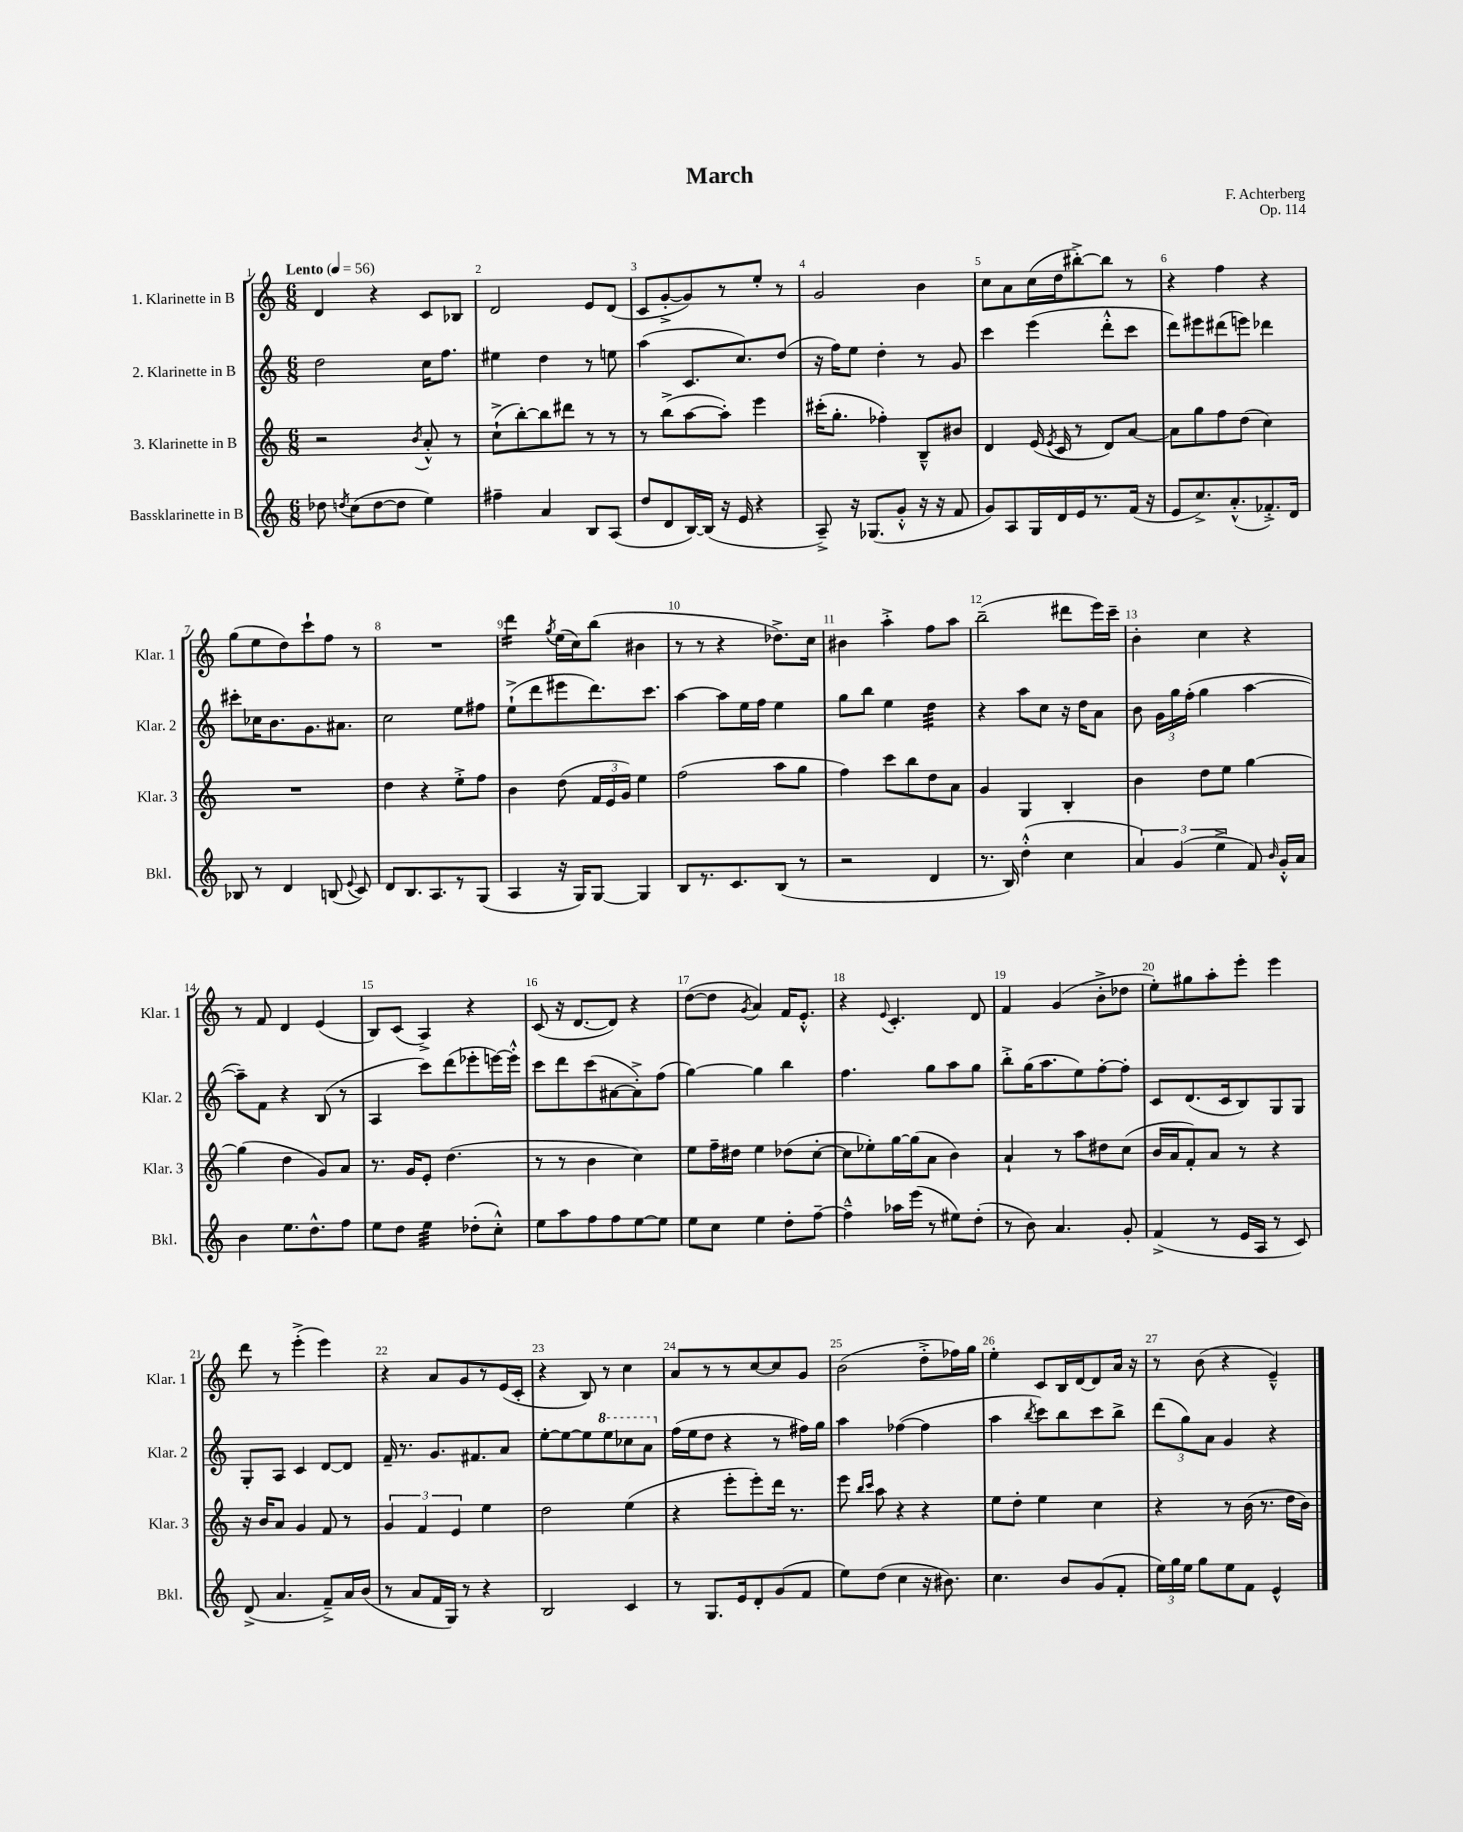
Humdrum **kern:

**kern	**kern	**kern	**kern
*staff4	*staff3	*staff2	*staff1
*clefG2	*clefG2	*clefG2	*clefG2
*k[]	*k[]	*k[]	*k[]
*M6/8	*M6/8	*M6/8	*M6/8
*MM56	*MM56	*MM56	*MM56
8dd-	2r	2dd	4d
8qdd	.	.	.
(8cc	.	.	.
[8dd	.	.	4r
8dd]	.	.	.
.	8qb	.	.
4ee)	8a'^^	16cc	8c
.	.	8.ff	.
.	8r	.	8B-
=	=	=	=
4ff#~	(8cc`^	4ee#	2d
.	[8bb')	.	.
4a	8bb]	4dd	.
.	8ddd#	.	.
8B	8r	8r	8e
(8A	8r	8ee	(8d
=	=	=	=
8dd	8r	(4aa	8c
8d	(8bb^	.	[8g'^
[16B)	[8aa	8.c	8g])
(16B]	.	.	.
16r	8aa'])	.	8r
16e	.	8.cc)	.
4r	4eee	.	8ee'
.	.	(8dd	8r
=	=	=	=
8A~^)	(16ccc#'	16r	2g
.	8.gg'	16ff)	.
16r	.	8ee	.
(8.G-	.	.	.
.	4ff-')	4dd'	.
8g'^^	.	.	.
16r	8B~^^	8r	4b
16r	.	.	.
8f	8b#	8g	.
=	=	=	=
8g)	4d	4ccc	8cc
8A	.	.	8a
16G	(16e	(4eee	(16cc
.	8qe	.	.
16d	16c	.	16dd
16e	8r	.	[8bb#'^)
8.r	.	.	.
.	8d)	8ddd'^^	8bb#]
(16f	[8a	8ccc	8r
16r	.	.	.
=	=	=	=
8e	8a]	8ddd)	4r
8.cc^)	8gg	8eee#	.
.	8ff	(8ddd#	4ff
(8.a'^^	.	.	.
.	(8dd	8eee)	.
8.f-'^)	4cc)	4ddd-	4r
16d	.	.	.
=	=	=	=
8B-	2.r	8ccc#'	(8gg
8r	.	16cc-	8ee
.	.	8.b	.
4d	.	.	8dd)
.	.	8.g	8ccc`
(8B	.	.	8ff
.	.	8.a#	.
8qqe	.	.	.
8c)	.	.	8r
=	=	=	=
8d	4dd	2cc	2.r
8.B	.	.	.
.	4r	.	.
8.A	.	.	.
8r	8ee'^	8ee	.
(8G	8ff	8ff#	.
=	=	=	=
4A	4b	(8ee`^	4ddd
.	.	8ddd	.
.	.	.	8qgg
16r	(8dd	8eee#	(16ee
16G)	.	.	16cc)
[8G	24f	8.ddd)	(8bb
.	24e	.	.
.	24g)	.	.
4G]	4ee	.	4b#
.	.	8.ccc	.
=	=	=	=
8B	(2ff	[4aa	8r
8.r	.	.	8r
.	.	8aa]	4r
8.c	.	.	.
.	.	16ee	.
.	.	16ff	.
(8B	8aa	4ee	8.dd-^)
8r	8gg	.	.
.	.	.	16cc
=	=	=	=
2r	4ff)	8gg	4b#
.	.	8bb	.
.	8ccc	4ee	4aa'^
.	8bb	.	.
4d	8dd	4dd	8ff
.	8a	.	8aa
=	=	=	=
8.r	4g	4r	(2bb~
16B)	.	.	.
(4dd'^^	4G	8aa	.
.	.	8cc	.
4cc	4B'	16r	8ddd#
.	.	16dd	.
.	.	8a	16eee)
.	.	.	16ccc~
=	=	=	=
6a)	4b	8b	4b'
.	.	24g	.
(6g	.	24gg	.
.	.	(24ff'	.
.	8dd	4gg	4cc
6ee^	.	.	.
.	8ee	.	.
8f)	[4gg	[4aa	4r
16qqb	.	.	.
16g'^^	.	.	.
16a	.	.	.
=	=	=	=
4b	(4gg]	8aa~])	8r
.	.	8f	8f
8.ee	4dd	4r	4d
8.dd^^	.	.	.
.	8g)	(8B	(4e
8ff	8a	8r	.
=	=	=	=
8ee	8.r	4A	8B)
8dd	.	.	(8c
.	16g	.	.
4ee	8e'	8ccc)	4A^)
.	(4.dd	(8ddd	.
(8dd-'	.	8eee-'	4r
8cc'^^)	.	[16eee)	.
.	.	16eee'^^]	.
=	=	=	=
8ee	8r	8ccc	(8c
8aa	8r	8ddd	16r
.	.	.	[8.d
8ff	4b	(8ccc	.
8ff	.	[8a#	8d])
[8ee	4cc)	8a#'^])	4r
8ee]	.	(8ff	.
=	=	=	=
8ee	8ee	[4gg)	([8dd
8cc	16ff~	.	8dd]
.	16dd#	.	.
.	.	.	8qg
4ee	4ee	4gg]	4a)
8dd'	(8dd-	4bb	16f
.	.	.	8.e'^^
[8ff~	[8cc'	.	.
=	=	=	=
4ff~^^]	8cc]	4.ff	4r
.	8ee-')	.	.
.	.	.	8qqe
16aa-	[16gg	.	4.c'
(16eee	(16gg]	.	.
8r	8a	8gg	.
8ee#)	4b)	8aa	.
(8dd'	.	8gg	8d
=	=	=	=
8r	4a`	8bb'^	4f
8b)	.	(16gg	.
.	.	8.aa	.
4.a	8r	.	(4g
.	8aa	8ee)	.
.	8dd#	[8ff'	8b'^
8g'	(8cc	8ff']	8dd-
=	=	=	=
(4f^	16b	8c	8ee')
.	16a	.	.
.	8f')	(8.d	8gg#
8r	8a	.	8aa'
.	.	16c	.
16e	8r	8B)	8eee'
16A	.	.	.
8r	4r	8G	4eee
8c)	.	8G	.
=	=	=	=
(8d^	16r	8G'	8ddd
.	16b	.	.
4.a	8a	8A	8r
.	4g	4c	(4eee'^
8f~^)	8f	[8d	4eee)
16a	8r	8d]	.
(16b	.	.	.
=	=	=	=
8r	6g	16f~	4r
.	.	8.r	.
8a	.	.	.
.	6f	.	.
16f	.	8.g	8a
16G)	.	.	.
.	6e	.	.
8r	.	.	8g
.	.	8.f#	.
4r	4ee	.	8r
.	.	8a	(16e
.	.	.	16c'
=	=	=	=
2B	2dd	[8ee'	4r
.	.	8ee_	.
.	.	8ee]	8B)
.	.	8eee	8r
4c	(4ee	8ccc-	4cc
.	.	8aa	.
=	=	=	=
8r	4r	(16ff	8a
.	.	16ee	.
8.G	.	8dd	8r
.	8eee'	4r	8r
16e	.	.	.
8d'	8eee')	.	[8cc
(8g	16ddd	8r	8cc]
.	8.r	.	.
8f	.	16ff#)	8g
.	.	16gg	.
=	=	=	=
8ee)	8eee	4aa	(2b
.	16qqbb	.	.
.	16qqccc	.	.
(8dd	8aa	.	.
4cc	4r	([4ff-	.
16r	4r	4ff-]	8dd'^
8.b#)	.	.	.
.	.	.	16ff-)
.	.	.	16gg
=	=	=	=
4.cc	8ee	4aa	4ee'
.	8dd'	.	.
.	.	8qbb	.
.	4ee	8ccc)	8c
8b	.	8bb	16B
.	.	.	[16d
(8g	4cc	8ccc	8d]
8f'	.	8bb^	16a
.	.	.	16r
=	=	=	=
24ee)	4r	(12ddd	8r
24gg	.	.	.
24ee	.	12gg)	.
8gg	.	.	(8b
.	.	12a	.
8ee	8r	4g	4r
8f	(16b	.	.
.	8.r	.	.
4e^^	.	4r	4e~^^)
.	16dd	.	.
.	16b)	.	.
==	==	==	==
*-	*-	*-	*-
